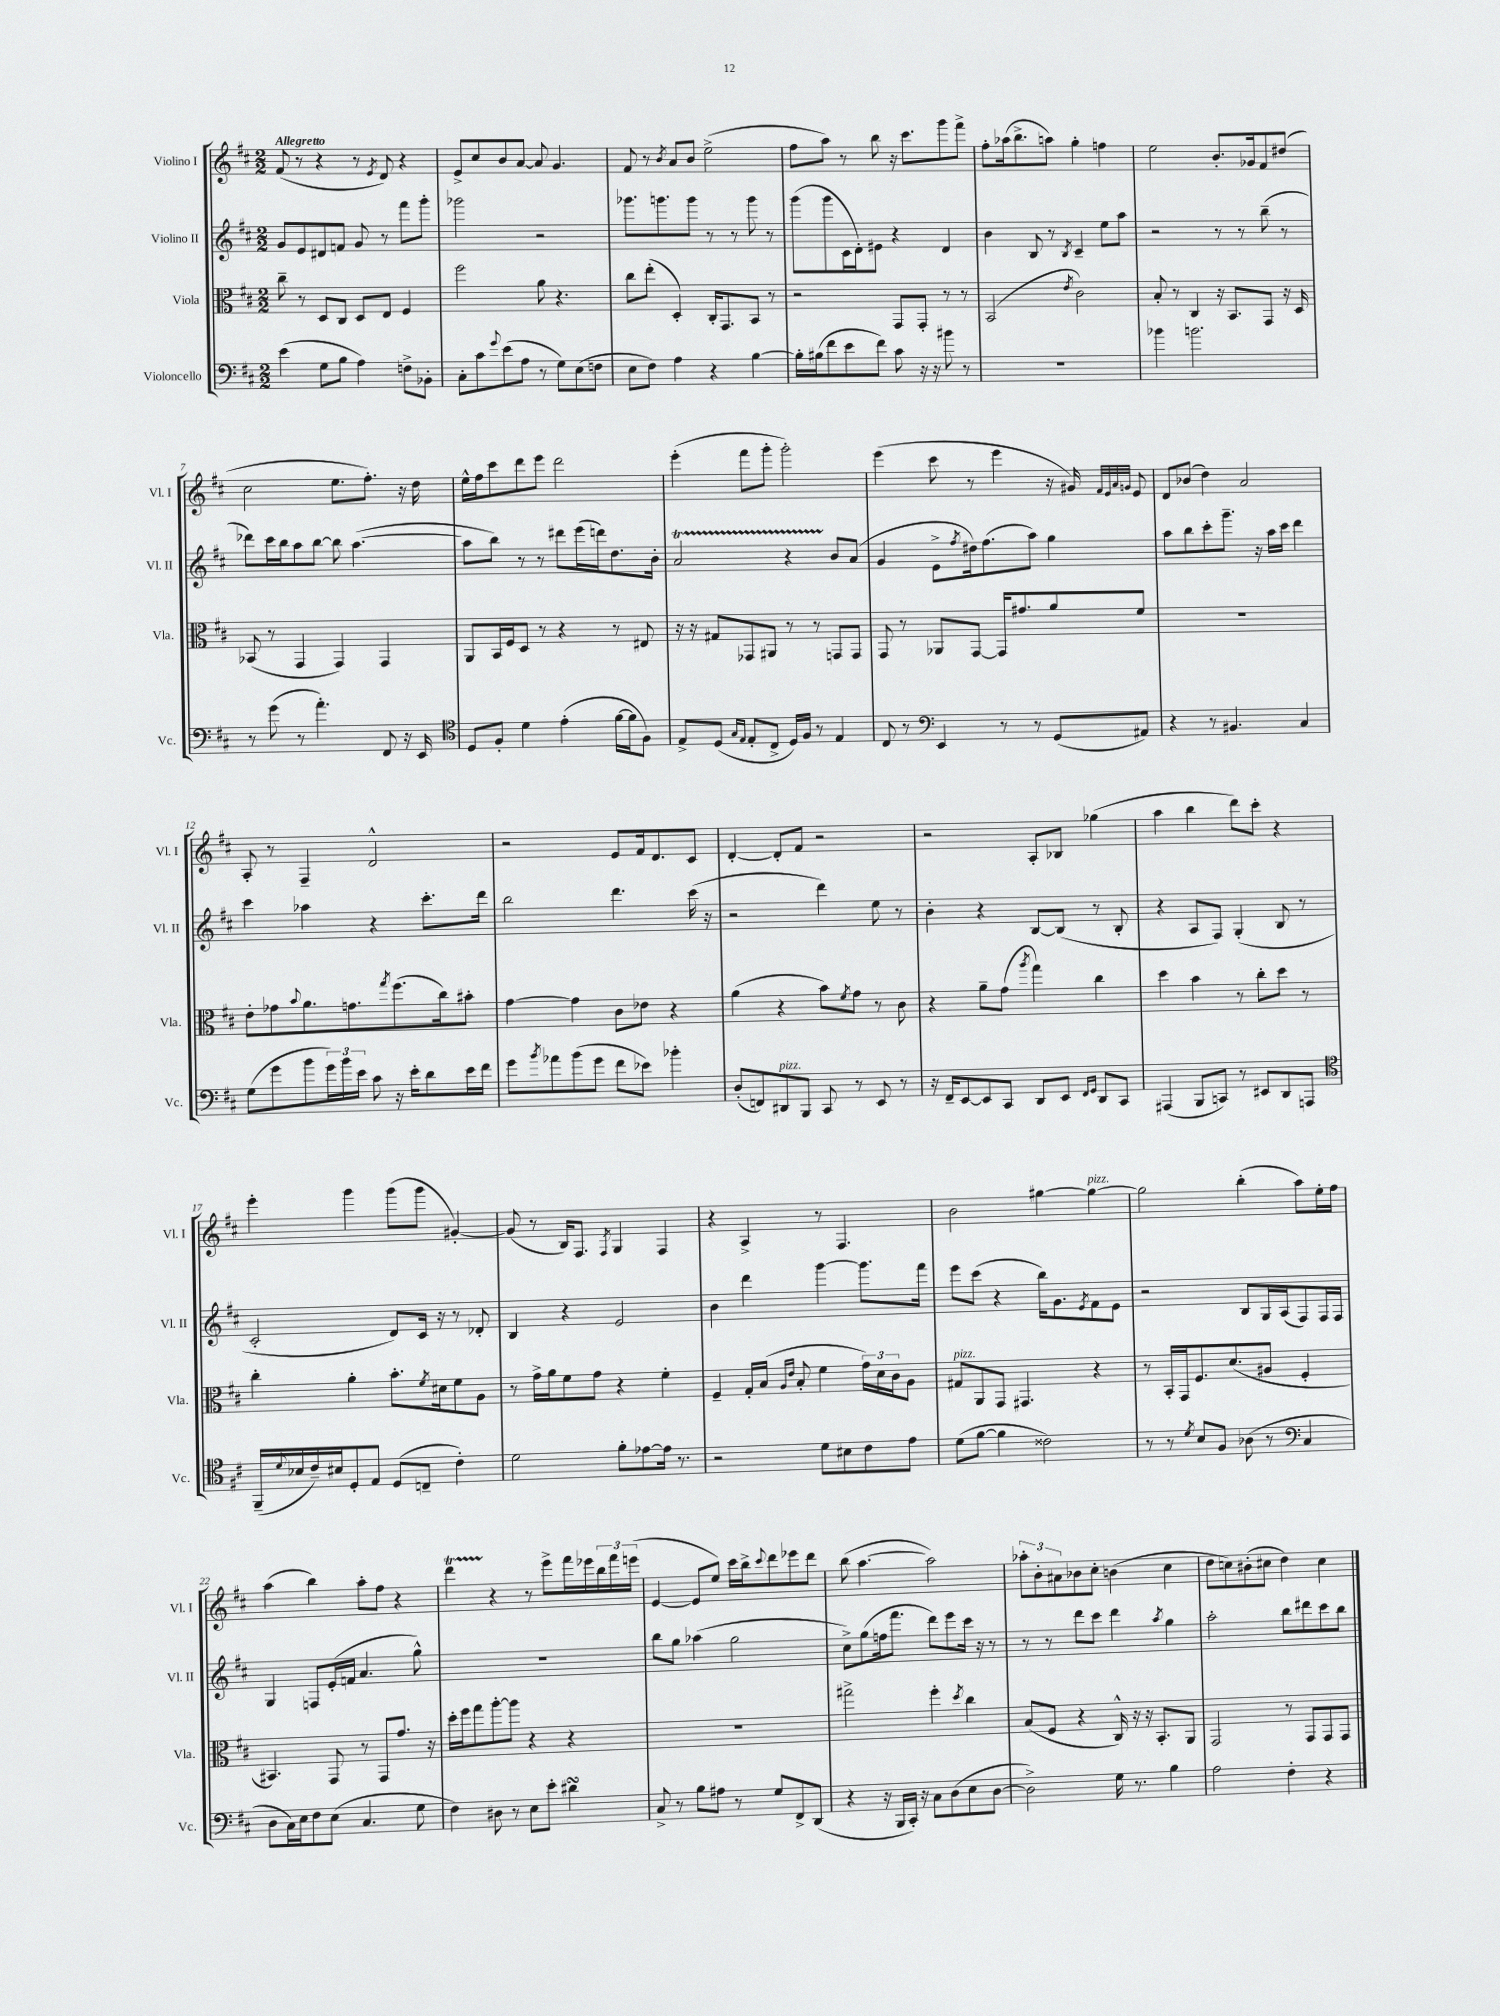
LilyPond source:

<<
\new StaffGroup <<
\new Staff = "s0" \with { instrumentName = "Violino I" shortInstrumentName = "Vl. I" } {
    \clef treble \key d \major \numericTimeSignature \time 2/2 \tempo "Allegretto"
    fis'8( r8 r4 r8 \acciaccatura { e'8 } d'8) r4 |
    e'8-> cis''8 b'8 a'8~ a'8 g'4. |
    fis'8 r8 \acciaccatura { b'8 } a'8 b'8 e''2->( |
    fis''8 a''8) r8 b''8 r16 cis'''8. g'''8 fis'''8-> |
    fis''8-. aes''16( b''8.-> a''8) g''4-. f''4 |
    e''2 b'8.-. ges'16 fis'8 dis''8( |
    cis''2 e''8. fis''8.-.) r16 d''16 |
    e''16-^ fis''16 cis'''8 d'''8 e'''8 d'''2 |
    e'''4-.( fis'''8 g'''8-. g'''2-.) |
    e'''4( cis'''8 r8 e'''4 r16 gis'16) \grace { fis'32 e'32 a'32 g'32 } e'8 |
    d'8 bes'8( d''4) a'2 |
    a8-. r8 fis4-- d'2-^ |
    r2 e'8 fis'16 d'8. cis'8 |
    d'4~-. d'8-. fis'8 r2 |
    r2 a8-. bes8 ges''4( |
    a''4 b''4 d'''8) cis'''8-. r4 |
    e'''4-. g'''4 g'''8( g'''8 gis'4~-.) |
    gis'8( r8 b16) fis8. \acciaccatura { fis8 } g4 fis4 |
    r4 a4-> r8 fis4. |
    b'2 gis''4~ gis''4~^\markup { \italic "pizz." } |
    gis''2 b''4-.( a''8) e''16-. fis''16 |
    a''4( b''4) a''8-. fis''8 r4 |
    d'''4\startTrillSpan r4\stopTrillSpan r8 e'''8-> fis'''16 ees'''16 \tuplet 3/2 { b''16 fis'''16 e'''16( } |
    e'4~ e'8 e''8) cis'''16 b''16-> \appoggiatura { cis'''8 } d'''8 ees'''8 d'''8 |
    b''8( a''4.~ a''2) |
    \tuplet 3/2 { aes''8-. b'8-. ais'8 } bes'8 cis''8-. b'4( cis''4 |
    d''8 c''8) bis'8-.( cis''8 d''4) cis''4 \bar "|." |
}
\new Staff = "s1" \with { instrumentName = "Violino II" shortInstrumentName = "Vl. II" } {
    \clef treble \key d \major \numericTimeSignature \time 2/2
    g'8 e'8 dis'8 f'8 g'8 r8 fis'''8 g'''8-. |
    ges'''2 r2 |
    ges'''8. g'''8. g'''8 r8 r8 g'''8 r8 |
    g'''8( g'''8 cis'16 d'16-.) eis'8 r4 d'4 |
    b'4 b8 r8 \acciaccatura { b8 } cis'4-- e''8 a''8 |
    r2 r8 r8 b''8--( r8 |
    des'''8) cis'''16 b''16 a''8 b''8~ b''8 a''4.~( |
    a''8 b''8) r8 r8 dis'''8 e'''16( d'''16) d''8. b'16-. |
    a'2\startTrillSpan r4 b'8\stopTrillSpan a'8( |
    g'4 e'8-> \acciaccatura { fis''8 } dis''16) fis''8.( a''8) g''4 |
    a''8 b''8 cis'''8-. g'''8.-- r16 a''16 cis'''16 d'''4 |
    cis'''4 aes''4 r4 cis'''8.-. d'''16 |
    b''2 d'''4. cis'''16( r16 |
    r2 d'''4) e''8 r8 |
    b'4-. r4 b8~ b8( r8 b8-. |
    r4 a8 fis8) g4-.( b8 r8 |
    cis'2-. d'8) cis'16 r16 r8 des'8-. |
    b4 r4 e'2 |
    b'4 d'''4 g'''4~ g'''8. fis'''16 |
    e'''8 cis'''8( r4 b''16) g'8. \acciaccatura { e'8 } fis'8 e'8 |
    r2 b8 g16 a16( fis8) fis16 fis16 |
    g4 f8 e'16-.( f'16 a'4. g''8-^) |
    R1 |
    b''8 g''8 aes''4( g''2 |
    cis''8->) g''8( f''16 fis'''8. d'''8) e'''8 cis'''16 r16 r8 |
    r8 r8 d'''8 cis'''8 d'''4 \acciaccatura { a''8 } g''4 |
    a''2-. b''8 dis'''8 cis'''8 b''8 \bar "|." |
}
\new Staff = "s2" \with { instrumentName = "Viola" shortInstrumentName = "Vla." } {
    \clef alto \key d \major \numericTimeSignature \time 2/2
    cis''8-- r8 d8 cis8 d8 e8 fis4 |
    fis''2 a'8 r4. |
    cis''8 e''8-.( d4-.) cis16-. g,8. b,8 r8 |
    r2 g,8 g,8-. r8 r8 |
    b,2( \acciaccatura { e'8 } cis'2) |
    b8-. r8 cis4 r16 b,8. g,8 r16 d16 |
    bes,8( r8 g,4 g,4) g,4 |
    a,8 b,16 fis16 d8 r8 r4 r8 eis8 |
    r16 r16 gis8 ges,8 ais,8 r8 r8 g,8 g,8 |
    g,8 r8 aes,8 g,8~ g,16 gis'8. a'8 fis'8 |
    R1 |
    e'8-. ges'8 \appoggiatura { b'8 } a'8. g'8. \acciaccatura { g''8 } fis''8.( cis''16) bis'8-. |
    g'4~ g'4 cis'8 ees'8 r4 |
    a'4( r4 b'8) \acciaccatura { fis'8 } g'8 r8 cis'8 |
    r4 a'8-- g'8( \acciaccatura { a''8 } g''4) cis''4 |
    d''4 b'4 r8 cis''8-. d''8 r8 |
    cis''4-. a'4-. b'8.-. \acciaccatura { fis'8 } dis'16 fis'8 a8 |
    r8 g'16-> a'16 fis'8 g'8 r4 fis'4-. |
    fis4-- g16-. b16( \grace { a16 e'16 } b8-. fis'4 \tuplet 3/2 { g'16) d'16 cis'16 } a8 |
    gis8^\markup { \italic "pizz." } a,8 g,8 gis,4. r4 |
    r8 b,16-. g,16 fis8. d'8.( ais8 fis4-. |
    bis,4.) g,8 r8 g,8 g'8. r16 |
    d''16-. fis''16 g''8 a''8~-. a''8 r4 r4 |
    R1 |
    gis''2-> fis''4-. \acciaccatura { d''8 } cis''4 |
    b8( fis8 r4 cis16-^) r16 r16 b,8.-. a,8 |
    g,2 r8 g,8 g,8 g,8 \bar "|." |
}
\new Staff = "s3" \with { instrumentName = "Violoncello" shortInstrumentName = "Vc." } {
    \clef bass \key d \major \numericTimeSignature \time 2/2
    e'4( g8 b8 a4) f8-> bes,8-. |
    cis8-. cis'8 \appoggiatura { g'8 } e'8( a8 r8 g8) e8( f8 |
    e8 fis8) a4 r4 b4~ |
    b16-. bis16( fis'8 e'8 fis'8) cis'8 r16 r16 bis'8 r8 |
    R1 |
    bes'4 b'2. |
    r8 g'8( r8 a'4.-.) fis,8 r16 e,16 |
    \clef tenor d8 fis8-. d'4 e'4-.( fis'16~ fis'16 fis8) |
    e8-> d8( \grace { g16 e16 } e8-. cis8-> d16) fis16 r8 e4 |
    cis8 r8 \clef bass e,4 r8 r8 g,8( ais,8) |
    r4 r8 bis,4. cis4 |
    g8( g'8 b'8 \tuplet 3/2 { g'16) b'16 e'16 } cis'8 r16 e'16-. d'8 e'16 fis'16 |
    g'8 \acciaccatura { b'8 } aes'8 b'8( g'8 fis'8 ees'8) bes'4-. |
    d8-.( f,8) dis,8^\markup { \italic "pizz." } b,,8 cis,8 r8 e,8 r8 |
    r16 fis,16-- e,8~ e,8 cis,8 d,8 e,8 \grace { fis,16 g,16 } d,8 cis,8 |
    ais,,4( b,,8 c,8) r8 eis,8 d,8 a,,8 |
    \clef tenor fis,16--( \appoggiatura { d'8 } bes16 cis'16--) bis16 d8-. e8 d8( c8-- cis'4-.) |
    d'2 fis'8-. ees'8~ ees'16 r8. |
    r2 d'8 bis8 cis'8 e'8 |
    d'8( fis'8~ fis'4 cisis'2) |
    r8 r8 \acciaccatura { d'8 } b8 fis8 aes8( r8 \clef bass cis4 |
    d8 cis16) e16 fis8 e8( cis4. g8 |
    fis4) dis8 r8 e8 e'8-. dis'4\turn |
    cis8-> r8 b8 ais8 r8 g8 fis,8-> d,8( |
    r4 r16 b,,16 cis,16-.) r16 cis8 d8( e8 d8~ |
    d2->) g16 r8. b4 |
    a2 fis4-. r4 \bar "|." |
}
>>
>>
